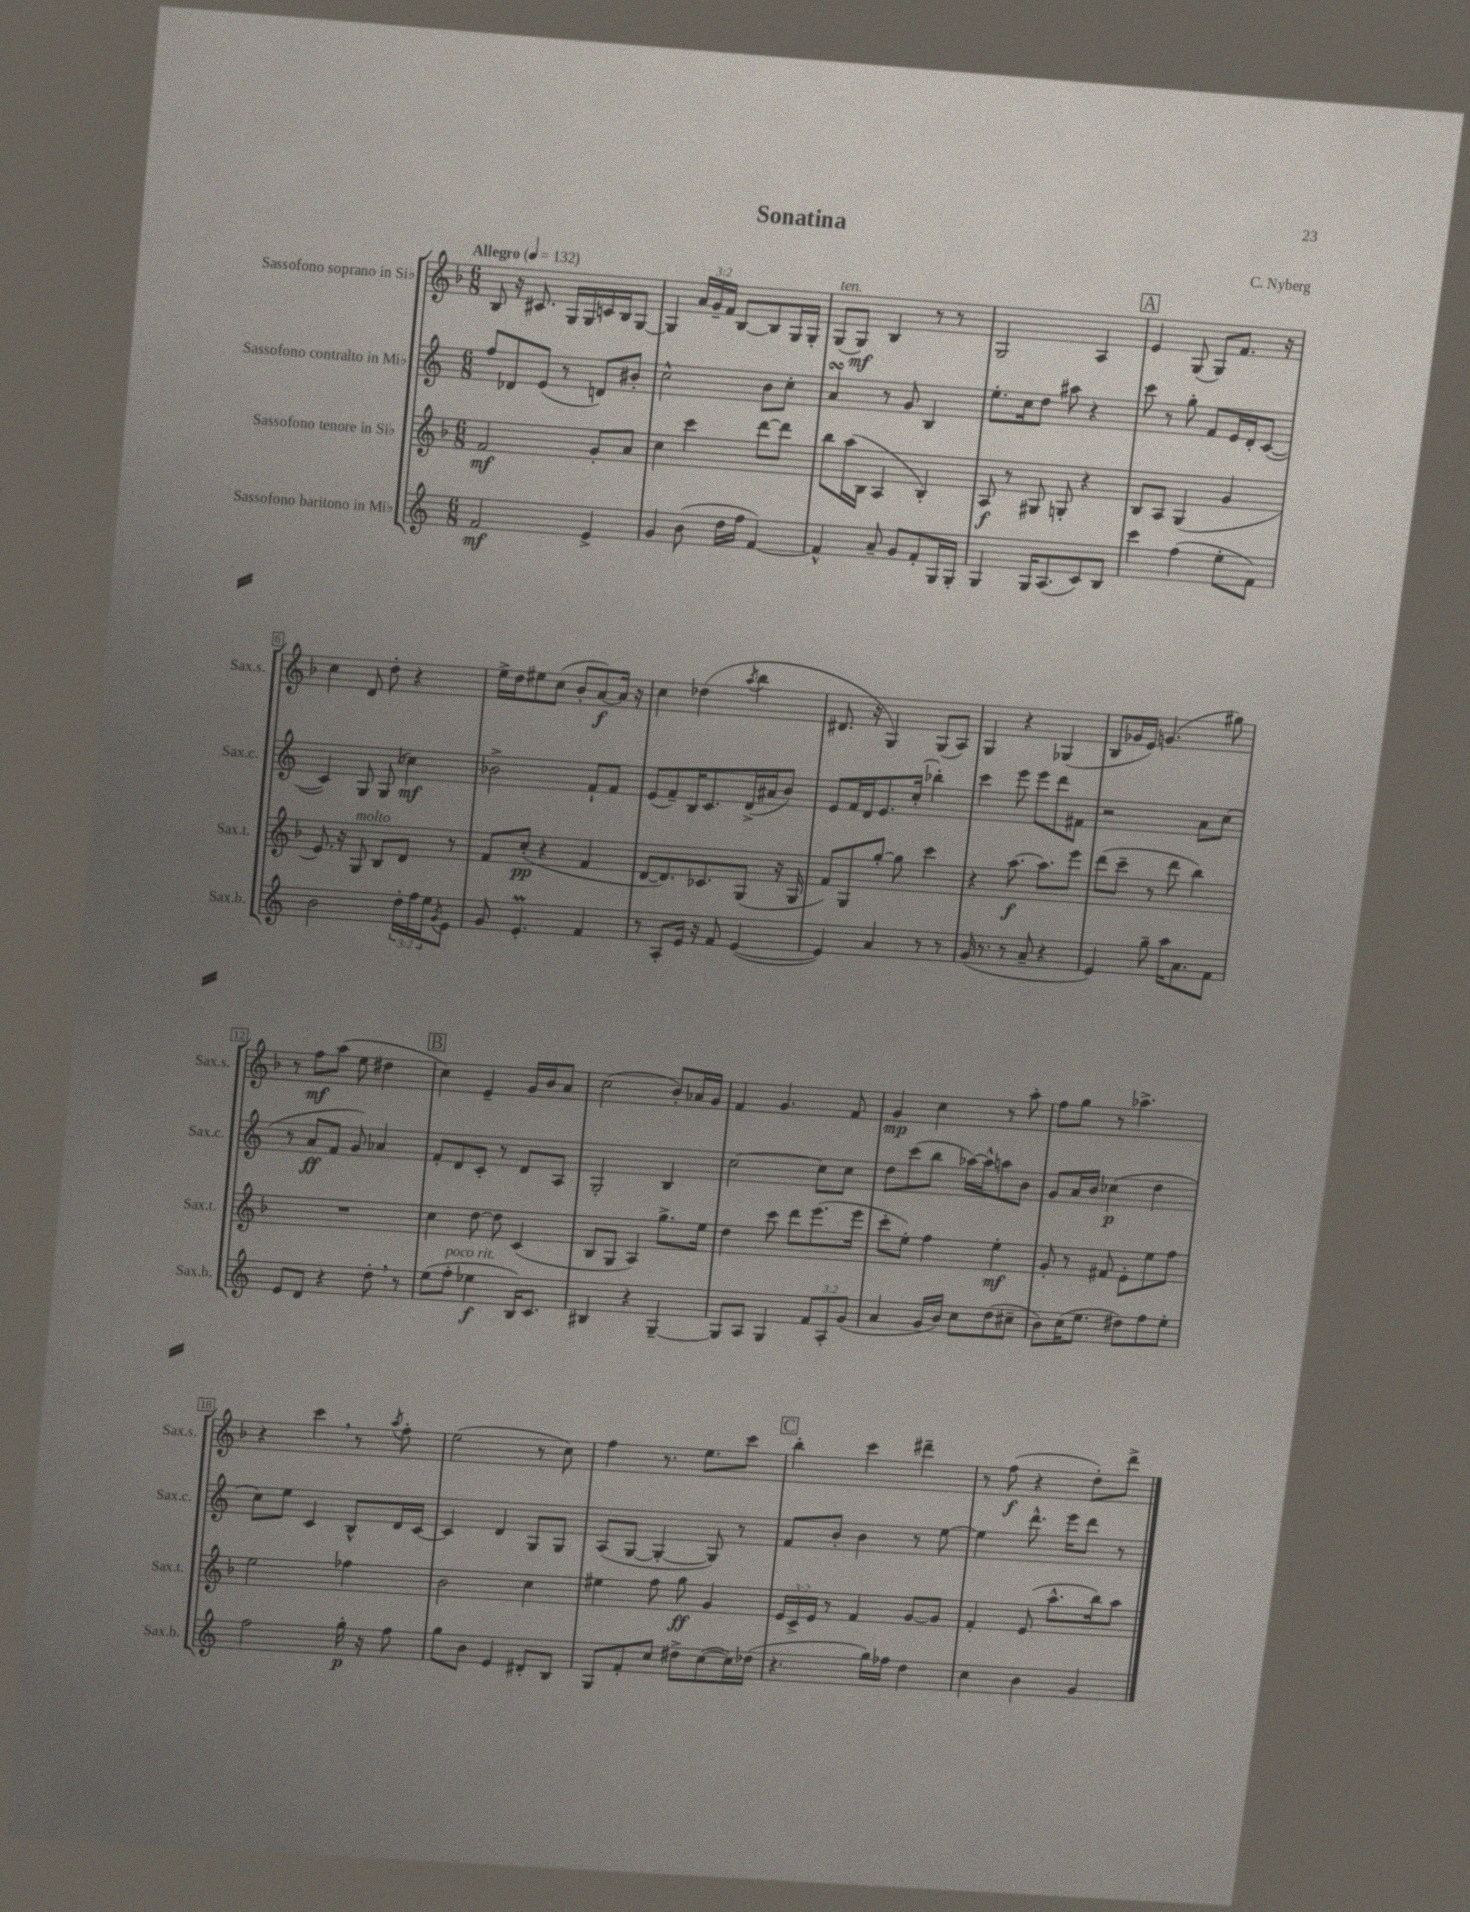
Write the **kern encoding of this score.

**kern	**dynam	**kern	**dynam	**kern	**dynam	**kern	**dynam
*part4	*part4	*part3	*part3	*part2	*part2	*part1	*part1
*staff4	*staff4	*staff3	*staff3	*staff2	*staff2	*staff1	*staff1
*I"Sassofono baritono in Mi♭	*	*I"Sassofono tenore in Si♭	*	*I"Sassofono contralto in Mi♭	*	*I"Sassofono soprano in Si♭	*
*I'Sax.b.	*	*I'Sax.t.	*	*I'Sax.c.	*	*I'Sax.s.	*
*clefG2	*	*clefG2	*	*clefG2	*	*clefG2	*
*k[]	*	*k[b-]	*	*k[]	*	*k[b-]	*
*M6/8	*	*M6/8	*	*M6/8	*	*M6/8	*
*MM132	*	*MM132	*	*MM132	*	*MM132	*
=1	=1	=1	=1	=1	=1	=1	=1
!	!	!	!	!	!	!LO:TX:a:B:t=Allegro	!
2f/	mf	2f/	mf	8ff/L	.	8B-/	.
.	.	.	.	8d-X/	.	16r	.
.	.	.	.	.	.	8.c#X/	.
.	.	.	.	(8e/J	.	.	.
.	.	.	.	8r	.	16G/LL	.
.	.	.	.	.	.	16G/	.
4e^/	.	8g'/L	.	8dn/L)	.	16cn/	.
.	.	.	.	.	.	16B-/J	.
.	.	8a/J	.	8b#X'/J	.	[8G/J	.
=2	=2	=2	=2	=2	=2	=2	=2
4g/	.	4cc\	.	2cc^^\	.	4G/]	.
(8b\	.	4ccc\	.	.	.	24a/LL	.
.	.	.	.	.	.	24g~/	.
.	.	.	.	.	.	24f/JJ	.
16dd\LL	.	.	.	.	.	[8B-/L	.
16ff\JJ	.	.	.	.	.	.	.
[4f/)	.	[8ddd\L	.	8b\L	.	8B-/]	.
.	.	8ddd\J]	.	8cc'\J	.	16G/L	.
.	.	.	.	.	.	16G'/JJ	.
=3	=3	=3	=3	=3	=3	=3	=3
!	!	!	!	!	!	!LO:TX:a:i:t=ten.	!
4f^^/]	.	8bb-\L	.	4asSSS/	.	(8G/L	.
.	.	(16aa\L	.	.	.	8G/J)	mf
.	.	16B-\JJ	.	.	.	.	.
8a~/	.	4A/	.	8r	.	4B-/	.
8g/L	.	.	.	8g/	.	.	.
8f'/	.	4B-'/)	.	4B/	.	8r	.
16G/L	.	.	.	.	.	8r	.
16G'/JJ	.	.	.	.	.	.	.
=4	=4	=4	=4	=4	=4	=4	=4
4G/	.	8A/	f	8.ee'\L	.	2G/	.
.	.	8r	.	.	.	.	.
.	.	.	.	16cc\k	.	.	.
16G/KL	.	8G#X/	.	8dd\J	.	.	.
(8.A/	.	.	.	.	.	.	.
.	.	8Gn'/	.	8aa#X\	.	.	.
8c/)	.	4r	.	4r	.	4A/	.
8B/J	.	.	.	.	.	.	.
!!LO:REH:place=s1:t=A
=5	=5	=5	=5	=5	=5	=5	=5
4ccc\	.	8B-/L	.	8ccc\	.	4e/	.
.	.	8A/J	.	8r	.	.	.
(4ff\	.	(4G/	.	8gg'\	.	(8G/	.
.	.	.	.	8f/L	.	8G/L)	.
8ee'\L	.	4g/	.	16e/L	.	8.f/J	.
.	.	.	.	16d'/J	.	.	.
8f\J)	.	.	.	([8c/J	.	.	.
.	.	.	.	.	.	16r	.
!!LO:LB:g=z
=6	=6	=6	=6	=6	=6	=6	=6
2b\	.	8.e/)	.	4c/])	.	4cc\	.
.	.	16r	.	.	.	.	.
!	!	!LO:TX:a:i:t=molto	!	!	!	!	!
.	.	8G/	.	8G/	.	8d/	.
.	.	8B-/L	.	(8G/	.	8dd'\	.
24dd'\LL	.	8d/J	.	4cc-X\)	mf	4r	.
24ff\	.	.	.	.	.	.	.
24ee\J	.	.	.	.	.	.	.
8qg/	.	.	.	.	.	.	.
8e\J	.	8r	.	.	.	.	.
=7	=7	=7	=7	=7	=7	=7	=7
8g/	.	8f/L	.	2b-X^\	.	16ee^\LL	.
.	.	.	.	.	.	16dd\J	.
4.em'/	.	(8cc'/J	pp	.	.	8ee#X\	.
.	.	4r	.	.	.	(8cc\J	.
.	.	.	.	.	.	8b-'/L	.
4f/	.	4f/	.	8f`/L	.	[8a/)	f
.	.	.	.	8f/J	.	16a/Jk]	.
.	.	.	.	.	.	16r	.
=8	=8	=8	=8	=8	=8	=8	=8
8r	.	[8d/L	.	(8e/L	.	4cc\	.
8A'/L	.	8.d/])	.	8f~/)	.	.	.
16e/Jk	.	.	.	16B/K	.	(4dd-X\	.
16r	.	8.c-X/	.	8.c/	.	.	.
8f/	.	.	.	.	.	.	.
.	.	.	.	.	.	8qaa/	.
([4e/	.	(8G/J	.	(16d^/L	.	4bb-\	.
.	.	.	.	16a#X/J	.	.	.
.	.	16r	.	8b/J)	.	.	.
.	.	16G/	.	.	.	.	.
=9	=9	=9	=9	=9	=9	=9	=9
4e/])	.	8f/L)	.	8e/L	.	8.d#X/	.
.	.	8G/	.	16f/L	.	.	.
.	.	.	.	16d/J	.	16r	.
4a/	.	[8gg'/J	.	8.e/	.	4G/)	.
.	.	8gg\]	.	.	.	.	.
.	.	.	.	(16cc'/Jk	.	.	.
8r	.	4ccc\	.	4bb-X'\)	.	(8G/L	.
8r	.	.	.	.	.	8A/J)	.
=10	=10	=10	=10	=10	=10	=10	=10
(16g/	.	4r	.	4ccc\	.	4G/	.
8.r	.	.	.	.	.	.	.
8r	.	[8.aa\	f	8eee\	.	4r	.
8a~/	.	.	.	8eee\L	.	.	.
.	.	8.aa\L]	.	.	.	.	.
4r	.	.	.	8ddd\	.	(4G-X/	.
.	.	8eee\J	.	8f#X\J	.	.	.
=11	=11	=11	=11	=11	=11	=11	=11
4e/)	.	(8ddd\L	.	2r	.	8B-/L	.
.	.	8ccc~\J	.	.	.	16g-X/L	.
.	.	.	.	.	.	16e/JJ)	.
8gg~\	.	8r	.	.	.	(4.gn/	.
16aa\KL	.	8ddd\	.	.	.	.	.
8.a\	.	.	.	.	.	.	.
.	.	4bb-\)	.	8a\L	.	.	.
8f\J	.	.	.	(8cc\J	.	8gg#X\)	.
!!LO:LB:g=z
=12	=12	=12	=12	=12	=12	=12	=12
8e/L	.	2.r	.	8r	.	8r	.
8d/J	.	.	.	8a/L	ff	8ff\L	mf
4r	.	.	.	8f/J	.	(8aa\J	.
.	.	.	.	8g/)	.	8ee\	.
8dd',\	.	.	.	4a-X/	.	4dd#X\	.
8r	.	.	.	.	.	.	.
!!LO:REH:place=s1:t=B
=13	=13	=13	=13	=13	=13	=13	=13
(8ee\L	.	4cc\	.	8f'/L	.	4cc\)	.
!LO:TX:a:i:t=poco rit.	!	!	!	!	!	!	!
8ff'\J	.	.	.	8d/	.	.	.
4ee-X\	f	[8dd\	.	8c'/J	.	4e~/	.
.	.	8dd\]	.	8r	.	.	.
16B/KL)	.	(4c/	.	8d/L	.	16g/LL	.
8.c/J	.	.	.	.	.	16b-/J	.
.	.	.	.	8A/J	.	8a/J	.
=14	=14	=14	=14	=14	=14	=14	=14
4B#X/	.	8B-/L	.	2G'/	.	(2cc\	.
.	.	8G/J	.	.	.	.	.
4r	.	4A/)	.	.	.	.	.
[4G~/	.	8.gg^\L	.	4B/	.	8b-'/L)	.
.	.	.	.	.	.	16a-X/L	.
.	.	16ee\Jk	.	.	.	16g/JJ	.
=15	=15	=15	=15	=15	=15	=15	=15
8G/L]	.	4dd\	.	[2cc\	.	4f/	.
8A/J	.	.	.	.	.	.	.
4G/	.	8ccc\	.	.	.	4.g/	.
.	.	8ddd\L	.	.	.	.	.
12f/L	.	(8.eee\	.	8cc\L]	.	.	.
12A'/	.	.	.	.	.	.	.
.	.	.	.	8cc\J	.	8f/	.
(12g/J	.	.	.	.	.	.	.
.	.	16eee\Jk	.	.	.	.	.
=16	=16	=16	=16	=16	=16	=16	=16
4a/	.	8ccc'\L	.	8dd\L	.	4g/	mp
.	.	8ee'\J)	.	(8ccc\	.	.	.
16g/LL	.	4ff\	.	8bb\J	.	4cc\	.
16b/JJ)	.	.	.	.	.	.	.
8cc\L	.	.	.	[16aa-X\LL)	.	.	.
.	.	.	.	16aa-^^\J]	.	.	.
(8dd\	.	4ee'\	mf	8aan\	.	8r	.
8cc#X~\J	.	.	.	8b\J	.	8aa'\	.
=17	=17	=17	=17	=17	=17	=17	=17
8b\L)	.	8g'/	.	8g/L	.	8ff\L	.
(16cc\K	.	8r	.	16a/L	.	8gg\J	.
8.ee\J	.	.	.	16b/JJ	.	.	.
.	.	8f#X/	.	(4cc-X\	p	8r	.
8dd#X\L)	.	8e'\L	.	.	.	4.aa-X^\	.
8ff\	.	8ee\	.	4dd\	.	.	.
8ee'\J	.	8ff\J	.	.	.	.	.
!!LO:LB:g=z
=18	=18	=18	=18	=18	=18	=18	=18
2ff\	.	2ee\	.	8cc\L)	.	4r	.
.	.	.	.	8ee\J	.	.	.
.	.	.	.	4c/	.	4ccc,\	.
16gg'\	p	4ff-X\	.	8B^^/L	.	8r	.
16r	.	.	.	.	.	.	.
.	.	.	.	.	.	8qaa/	.
8ff\	.	.	.	16d/L	.	8ff'\	.
.	.	.	.	[16c/JJ	.	.	.
=19	=19	=19	=19	=19	=19	=19	=19
8gg\L	.	2b-\	.	4c/]	.	(2ee\	.
8b\J	.	.	.	.	.	.	.
4e/	.	.	.	4d/	.	.	.
8d#X'/L	.	4cc\	.	8G/L	.	8r	.
8B/J	.	.	.	8G/J	.	8cc\)	.
=20	=20	=20	=20	=20	=20	=20	=20
8G/L	.	4ee#X\	.	(8A/L	.	4ff\	.
8f'/	.	.	.	[8G/J	.	.	.
8cc/J	.	8ff\	.	4G'/_	.	8.r	.
8dd#X^\L	.	8gg\	ff	.	.	.	.
.	.	.	.	.	.	8.ee\L	.
([8cc\	.	4g/	.	8G/])	.	.	.
16cc\L])	.	.	.	8r	.	8ccc\J	.
(16dd-X\JJ	.	.	.	.	.	.	.
!!LO:REH:place=s1:t=C
=21	=21	=21	=21	=21	=21	=21	=21
4.r	.	24e/LL	.	8f/L	.	4bb-'\	.
.	.	24c^/	.	.	.	.	.
.	.	24e/JJ	.	.	.	.	.
.	.	8r	.	8b'/J	.	.	.
.	.	4f/	.	4b\	.	4ccc\	.
16gg\LL)	.	.	.	.	.	.	.
16ff-X\JJ	.	.	.	.	.	.	.
4dd\	.	[8g/L	.	8r	.	4ddd#X~\	.
.	.	8g/J]	.	[8ee\	.	.	.
=22	=22	=22	=22	=22	=22	=22	=22
4cc\	.	4f'/	.	4ee\]	.	8r	.
.	.	.	.	.	.	(8ff\	f
4b\	.	(8e/	.	8.ddd^^\	.	4r	.
.	.	8.aa^^\L	.	.	.	.	.
.	.	.	.	16eee\KL	.	.	.
4g/	.	.	.	8ddd\J	.	8dd'\L)	.
.	.	16bb-\k)	.	.	.	.	.
.	.	8aa\J	.	8r	.	8ddd^\J	.
==	==	==	==	==	==	==	==
*-	*-	*-	*-	*-	*-	*-	*-
